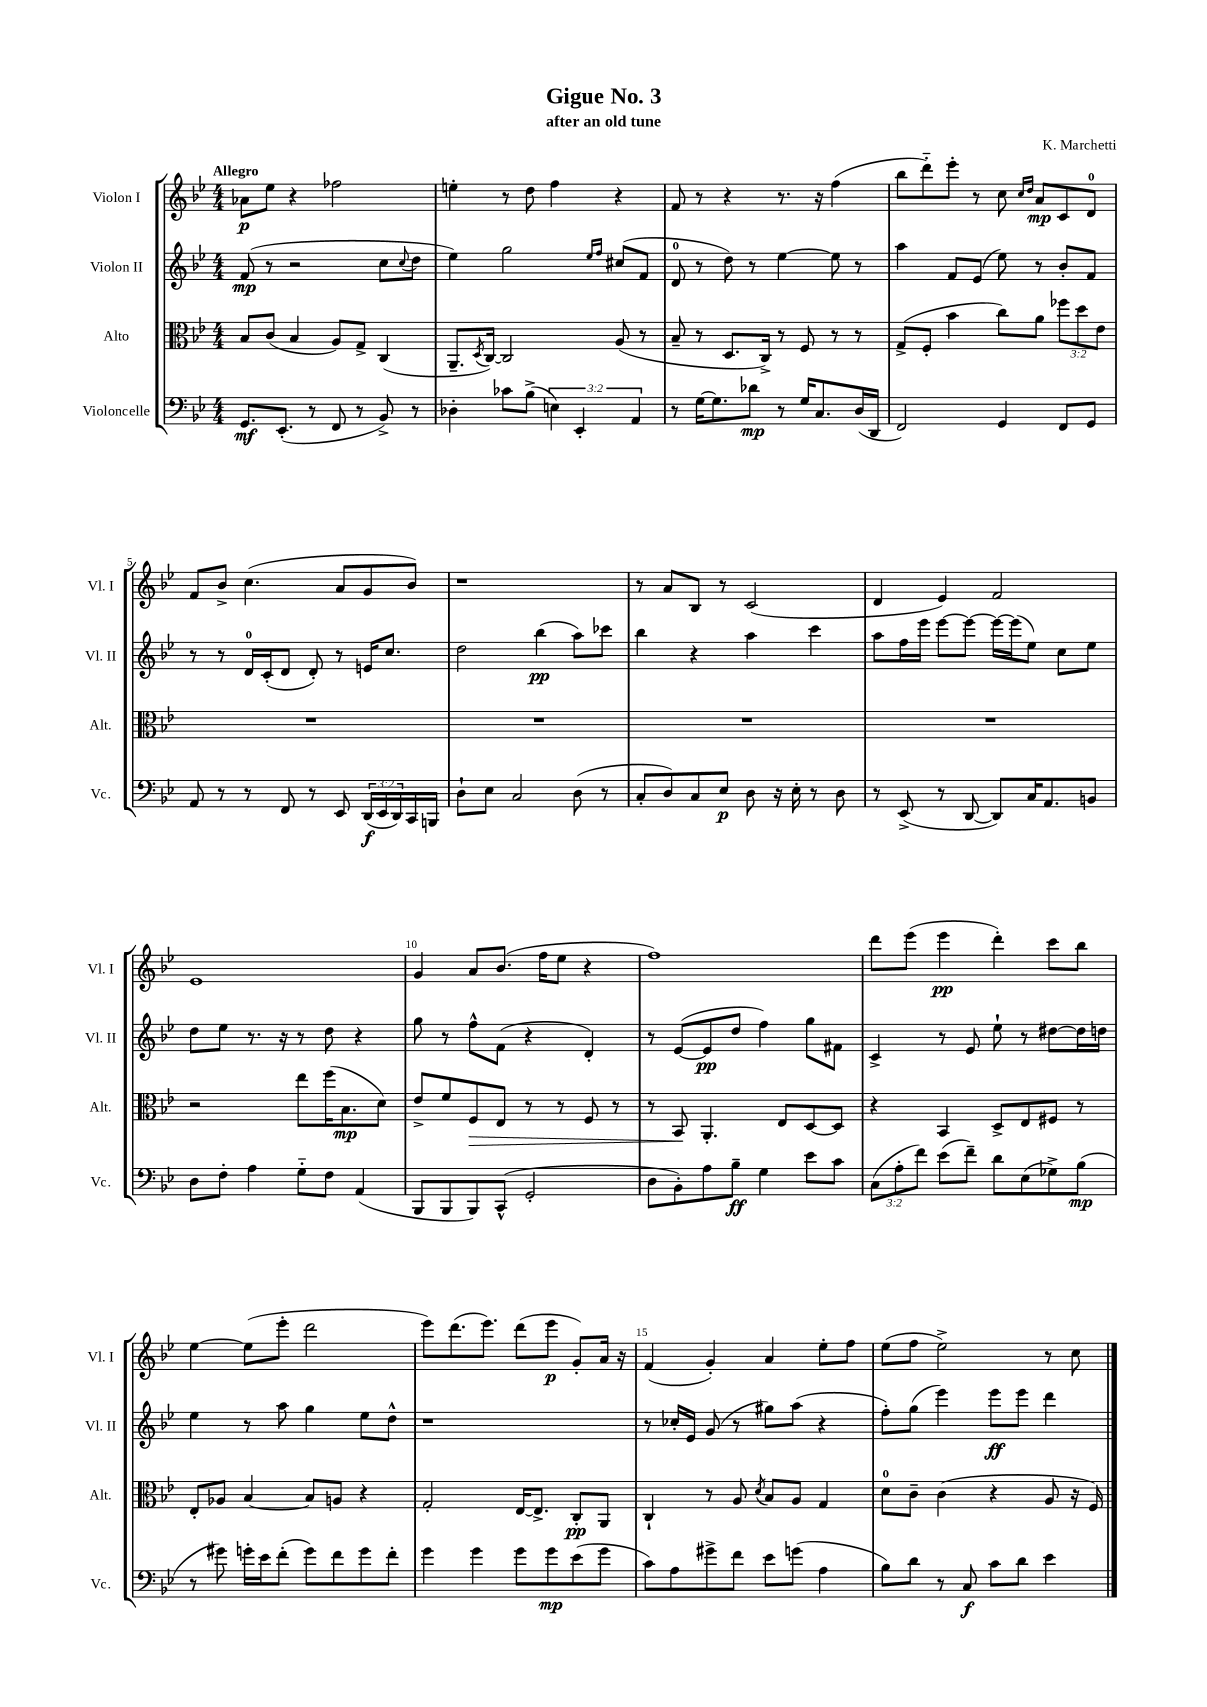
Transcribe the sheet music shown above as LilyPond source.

\header { title = "Gigue No. 3" composer = "K. Marchetti" subtitle = "after an old tune" }
<<
\new StaffGroup <<
\new Staff = "s0" \with { instrumentName = "Violon I" shortInstrumentName = "Vl. I" } {
    \clef treble \key bes \major \numericTimeSignature \time 4/4 \tempo "Allegro"
    aes'8\p ees''8 r4 fes''2 |
    e''4-. r8 d''8 f''4 r4 |
    f'8 r8 r4 r8. r16 f''4( |
    bes''8 d'''8-_) ees'''8-. r8 c''8 \grace { c''16 d''16 } a'8\mp c'8 d'8-0 |
    f'8 bes'8-> c''4.( a'8 g'8 bes'8) |
    r1 |
    r8 a'8 bes8 r8 c'2( |
    d'4 ees'4) f'2 |
    ees'1 |
    g'4 a'8 bes'8.( f''16 ees''8 r4 |
    f''1) |
    d'''8 ees'''8( ees'''4\pp d'''4-.) c'''8 bes''8 |
    ees''4~ ees''8( ees'''8-. d'''2 |
    ees'''8) d'''8.( ees'''8.) d'''8( ees'''8\p g'8-.) a'16 r16 |
    f'4( g'4-.) a'4 ees''8-. f''8 |
    ees''8( f''8 ees''2->) r8 c''8 \bar "|." |
}
\new Staff = "s1" \with { instrumentName = "Violon II" shortInstrumentName = "Vl. II" } {
    \clef treble \key bes \major \numericTimeSignature \time 4/4
    f'8\mp( r8 r2 c''8 \appoggiatura { c''8 } d''8 |
    ees''4) g''2 \grace { ees''16 f''16 } cis''8( f'8 |
    d'8-0 r8 d''8) r8 ees''4~ ees''8 r8 |
    a''4 f'8 ees'8( ees''8) r8 bes'8-. f'8 |
    r8 r8 d'16-0 c'16-.( d'8 d'8-.) r8 e'16 c''8. |
    d''2 bes''4\pp( a''8) ces'''8 |
    bes''4 r4 a''4 c'''4 |
    a''8 f''16 ees'''16 ees'''8~ ees'''8~ ees'''16~ ees'''16( ees''8) c''8 ees''8 |
    d''8 ees''8 r8. r16 r8 d''8 r4 |
    g''8 r8 f''8-^ f'8( r4 d'4-.) |
    r8 ees'8~( ees'8\pp d''8 f''4) g''8 fis'8 |
    c'4-> r8 ees'8 ees''8-! r8 dis''8~ dis''16 d''16 |
    ees''4 r8 a''8 g''4 ees''8 d''8-^ |
    r1 |
    r8 ces''16-. ees'16 g'8( r8 gis''8) a''8( r4 |
    f''8-.) g''8( ees'''4) ees'''8\ff ees'''8 d'''4 \bar "|." |
}
\new Staff = "s2" \with { instrumentName = "Alto" shortInstrumentName = "Alt." } {
    \clef alto \key bes \major \numericTimeSignature \time 4/4 \override Staff.TupletNumber.text = #tuplet-number::calc-fraction-text
    bes8 c'8( bes4 a8) g8-> c4( |
    a,8.-- \acciaccatura { d8 } c16~) c2 a8( r8 |
    bes8-- r8 d8. c16->) r8 f8 r8 r8 |
    g8->( f8-. bes'4 c''8) a'8 \tuplet 3/2 { fes''8 d''8 ees'8 } |
    R1 |
    R1 |
    R1 |
    R1 |
    r2 ees''8 f''16( bes8.\mp d'8) |
    ees'8-> f'8 f8\> ees8 r8 r8 f8 r8 |
    r8 bes,8\! a,4.-. ees8 d8~ d8 |
    r4 bes,4 d8-> ees8 fis8 r8 |
    ees8-. aes8 bes4~ bes8 a8 r4 |
    g2-. ees16~ ees8.-> c8-.\pp a,8 |
    c4-! r8 a8 \acciaccatura { d'8 } bes8 a8 g4 |
    d'8-0 c'8-- c'4( r4 a8 r16 f16) \bar "|." |
}
\new Staff = "s3" \with { instrumentName = "Violoncelle" shortInstrumentName = "Vc." } {
    \clef bass \key bes \major \numericTimeSignature \time 4/4 \override Staff.TupletNumber.text = #tuplet-number::calc-fraction-text
    g,8.\mf ees,8.-.( r8 f,8 r8 bes,8->) r8 |
    des4-. ces'8 bes8->( \tuplet 3/2 { e4) ees,4-. a,4 } |
    r8 g16~ g8. des'8\mp r8 g16 c8. d16( d,16 |
    f,2) g,4 f,8 g,8 |
    a,8 r8 r8 f,8 r8 ees,8 \tuplet 3/2 { d,16\f( ees,16 d,16) } c,16 b,,16 |
    d8-! ees8 c2 d8( r8 |
    c8-. d8) c8 ees8\p d8 r16 ees16-. r8 d8 |
    r8 ees,8->( r8 d,8~ d,8) c16 a,8. b,8 |
    d8 f8-. a4 g8-_ f8 a,4( |
    bes,,8 bes,,8 bes,,8) c,8-^( g,2-. |
    d8 bes,8-.) a8 bes8--\ff g4 ees'8 c'8 |
    \tuplet 3/2 { c8( a8-. f'8) } ees'8( f'8--) d'8 ees8( ges8->) bes8\mp( |
    r8 gis'8) g'16-. ees'16 f'8-.( g'8) f'8 g'8 f'8-. |
    g'4 g'4 g'8 g'8\mp ees'8( g'8 |
    c'8) a8 gis'8-> f'8 ees'8 g'8( a4 |
    bes8) d'8 r8 c8\f c'8 d'8 ees'4 \bar "|." |
}
>>
>>
\layout { \context { \Score \override BarNumber.break-visibility = ##(#f #t #t) barNumberVisibility = #(every-nth-bar-number-visible 5) } }
